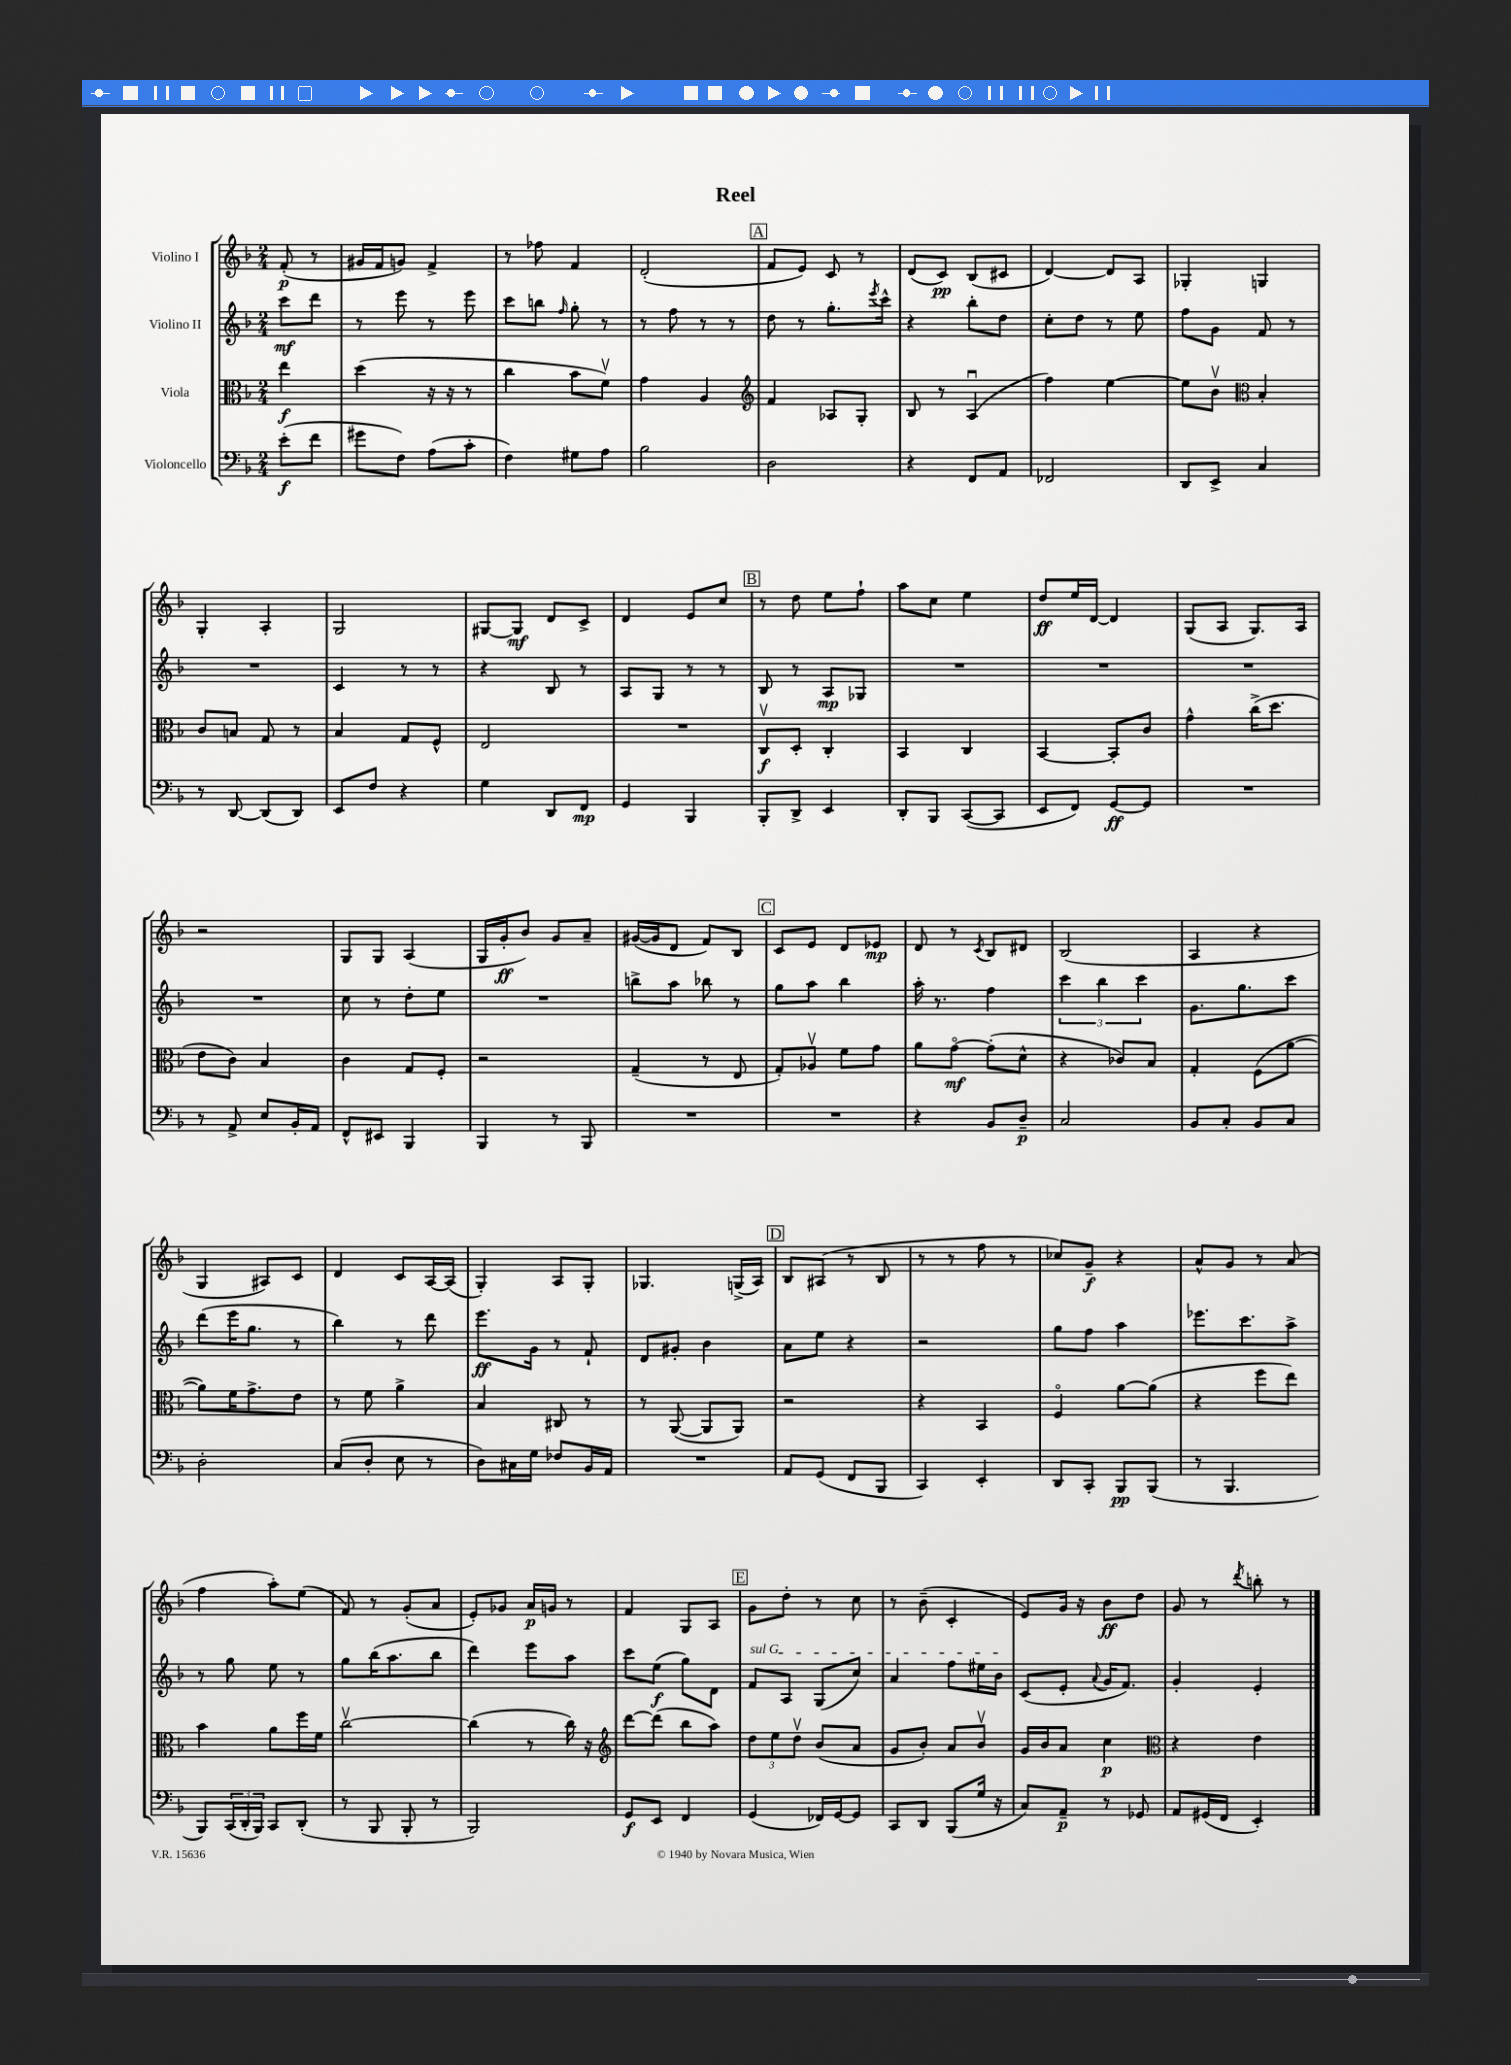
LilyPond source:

\header { title = "Reel" }
<<
\new StaffGroup <<
\new Staff = "s0" \with { instrumentName = "Violino I" } {
    \clef treble \key f \major \numericTimeSignature \time 2/4 \partial 4
    f'8-.\p( r8 |
    gis'16 f'16 g'8) f'4-> |
    r8 fes''8 f'4 |
    d'2-.( |
    \mark \markup { \box "A" } f'8 e'8) c'8 r8 |
    d'8( c'8\pp) bes8( cis'8 |
    d'4~) d'8 a8 |
    ges4-. g4 |
    g4-. a4-. |
    g2 |
    gis8~ gis8\mf d'8 c'8-> |
    d'4 e'8 c''8 |
    \mark \markup { \box "B" } r8 d''8 e''8 f''8-! |
    a''8 c''8 e''4 |
    d''8\ff e''16 d'16~ d'4 |
    g8( a8 g8.) a16 |
    r2 |
    g8 g8 a4( |
    g16 g'16-.\ff bes'8) g'8 a'8-- |
    gis'16~( gis'16 d'8 f'8) bes8 |
    \mark \markup { \box "C" } c'8 e'8 d'8 ees'8\mp |
    d'8 r8 \acciaccatura { c'8 } bes8 dis'8 |
    bes2( |
    a4 r4 |
    g4 ais8) c'8 |
    d'4 c'8 a16~ a16( |
    g4-.) a8 g8-. |
    ges4. g16->( a16) |
    \mark \markup { \box "D" } bes8 ais8( r8 bes8 |
    r8 r8 f''8 r8 |
    ces''8) g'8--\f r4 |
    a'8-^ g'8 r8 a'8( |
    f''4 a''8-.) e''8( |
    f'8) r8 g'8-.( a'8 |
    e'8-.) ges'8 a'16\p g'16 r8 |
    f'4 g8 a8 |
    \mark \markup { \box "E" } g'8 d''8-. r8 c''8 |
    r8 bes'8--( c'4-. |
    e'8) g'16 r16 bes'8\ff d''8 |
    g'8 r8 \acciaccatura { d'''8 } b''8-. r8 \bar "|." |
}
\new Staff = "s1" \with { instrumentName = "Violino II" } {
    \clef treble \key f \major \numericTimeSignature \time 2/4 \partial 4
    c'''8\mf d'''8 |
    r8 e'''8 r8 e'''8 |
    c'''8 b''8 \grace { f''16 } g''8-. r8 |
    r8 f''8 r8 r8 |
    \mark \markup { \box "A" } d''8 r8 g''8.-. \acciaccatura { e'''8 } c'''16-^ |
    r4 bes''8-. d''8 |
    c''8-. d''8 r8 e''8 |
    f''8 g'8 f'8 r8 |
    R2 |
    c'4 r8 r8 |
    r4 bes8 r8 |
    a8 g8 r8 r8 |
    \mark \markup { \box "B" } bes8 r8 a8\mp ges8 |
    R2 |
    R2 |
    R2 |
    R2 |
    c''8 r8 d''8-. e''8 |
    R2 |
    b''8-> a''8 bes''8 r8 |
    \mark \markup { \box "C" } g''8 a''8 bes''4 |
    a''16-. r8. f''4 |
    \tuplet 3/2 { c'''4 bes''4 c'''4 } |
    g'8. g''8. c'''8 |
    d'''8( e'''16 g''8. r8 |
    bes''4) r8 d'''8 |
    e'''8.\ff g'16 r8 f'8-! |
    d'8 gis'8-. bes'4 |
    \mark \markup { \box "D" } a'8 e''8 r4 |
    r2 |
    g''8 f''8 a''4 |
    ees'''8. c'''8. a''8-> |
    r8 g''8 e''8 r8 |
    g''8 bes''16( a''8. bes''8 |
    d'''4) e'''8 a''8 |
    c'''8 e''8\f( g''8) d'8 |
    \mark \markup { \box "E" } \once \override TextSpanner.bound-details.left.text = \markup { \italic "sul G" } f'8\startTextSpan a8 g8( c''8) |
    a'4 f''8 eis''16 bes'16\stopTextSpan |
    c'8( e'8-. \appoggiatura { a'8 } g'16 f'8.) |
    g'4-. e'4-. \bar "|." |
}
\new Staff = "s2" \with { instrumentName = "Viola" } {
    \clef alto \key f \major \numericTimeSignature \time 2/4 \partial 4
    e''4\f |
    d''4( r16 r16 r8 |
    c''4 bes'8 f'8\upbow) |
    g'4 a4 |
    \mark \markup { \box "A" } \clef treble f'4 aes8 g8-. |
    bes8 r8 a4\downbow( |
    f''4) e''4~ |
    e''8 bes'8\upbow \clef alto bes4-. |
    c'8 b8 g8 r8 |
    bes4 g8 f8-^ |
    e2 |
    R2 |
    \mark \markup { \box "B" } c8\upbow\f d8-. c4-. |
    bes,4 c4 |
    bes,4~ bes,8-. c'8 |
    g'4-^ c''16->( d''8. |
    e'8 c'8) bes4 |
    c'4 g8 f8-. |
    r2 |
    g4--( r8 e8 |
    \mark \markup { \box "C" } g8-.) aes8\upbow f'8 g'8 |
    a'8 g'8~\flageolet\mf g'8-.( d'8-^ |
    r4 ces'8) bes8 |
    g4-. f8( a'8~ |
    a'8) f'16 g'8.-> e'8 |
    r8 f'8 a'4-> |
    bes4 cis8 r8 |
    r8 a,8~( a,8 a,8) |
    \mark \markup { \box "D" } r2 |
    r4 bes,4 |
    f4\flageolet a'8~ a'8( |
    r4 f''8 e''8) |
    bes'4 a'8 f''16 f'16 |
    c''2~\upbow |
    c''4( r8 c''16) r16 |
    \clef treble d'''8~ d'''8( bes''8 a''8) |
    \mark \markup { \box "E" } \tuplet 3/2 { d''8 e''8 d''8\upbow } bes'8( a'8 |
    g'8 bes'8-.) a'8 bes'8\upbow |
    g'16 bes'16 a'8 c''4\p |
    \clef alto r4 e'4 \bar "|." |
}
\new Staff = "s3" \with { instrumentName = "Violoncello" } {
    \clef bass \key f \major \numericTimeSignature \time 2/4 \partial 4
    e'8-.\f( f'8 |
    gis'8 f8) a8( c'8-. |
    f4) gis8 a8 |
    bes2 |
    \mark \markup { \box "A" } d2 |
    r4 f,8 a,8 |
    fes,2 |
    d,8 e,8-> c4 |
    r8 d,8~ d,8( d,8) |
    e,8 f8 r4 |
    g4 d,8 f,8\mp |
    g,4 bes,,4 |
    \mark \markup { \box "B" } bes,,8-. d,8-> e,4 |
    d,8-. bes,,8 c,8~( c,8 |
    e,8 f,8) g,8~\ff g,8 |
    R2 |
    r8 a,8-> e8 bes,16-. a,16 |
    f,8-^ eis,8 bes,,4 |
    bes,,4 r8 bes,,8 |
    R2 |
    \mark \markup { \box "C" } R2 |
    r4 bes,8 d8--\p |
    c2 |
    bes,8 c8-. bes,8 c8 |
    d2-. |
    c8( d8-. e8 r8 |
    d8) cis16 g16 fes8 bes,16 a,16 |
    R2 |
    \mark \markup { \box "D" } a,8 g,8( f,8 bes,,8 |
    c,4) e,4-. |
    d,8 c,8-. bes,,8\pp bes,,8( |
    r8 bes,,4. |
    bes,,8) \tuplet 3/2 { c,16( d,16-. bes,,16) } c,8 d,8-.( |
    r8 bes,,8 bes,,8-. r8 |
    bes,,2) |
    g,8\f e,8 f,4 |
    \mark \markup { \box "E" } g,4( fes,16) g,16~ g,8 |
    c,8 d,8 bes,,8( g16 r16 |
    c8) a,8--\p r8 ges,8 |
    a,8 gis,16( f,16 e,4-.) \bar "|." |
}
>>
>>
\layout { \context { \Score \remove "Bar_number_engraver" } }
